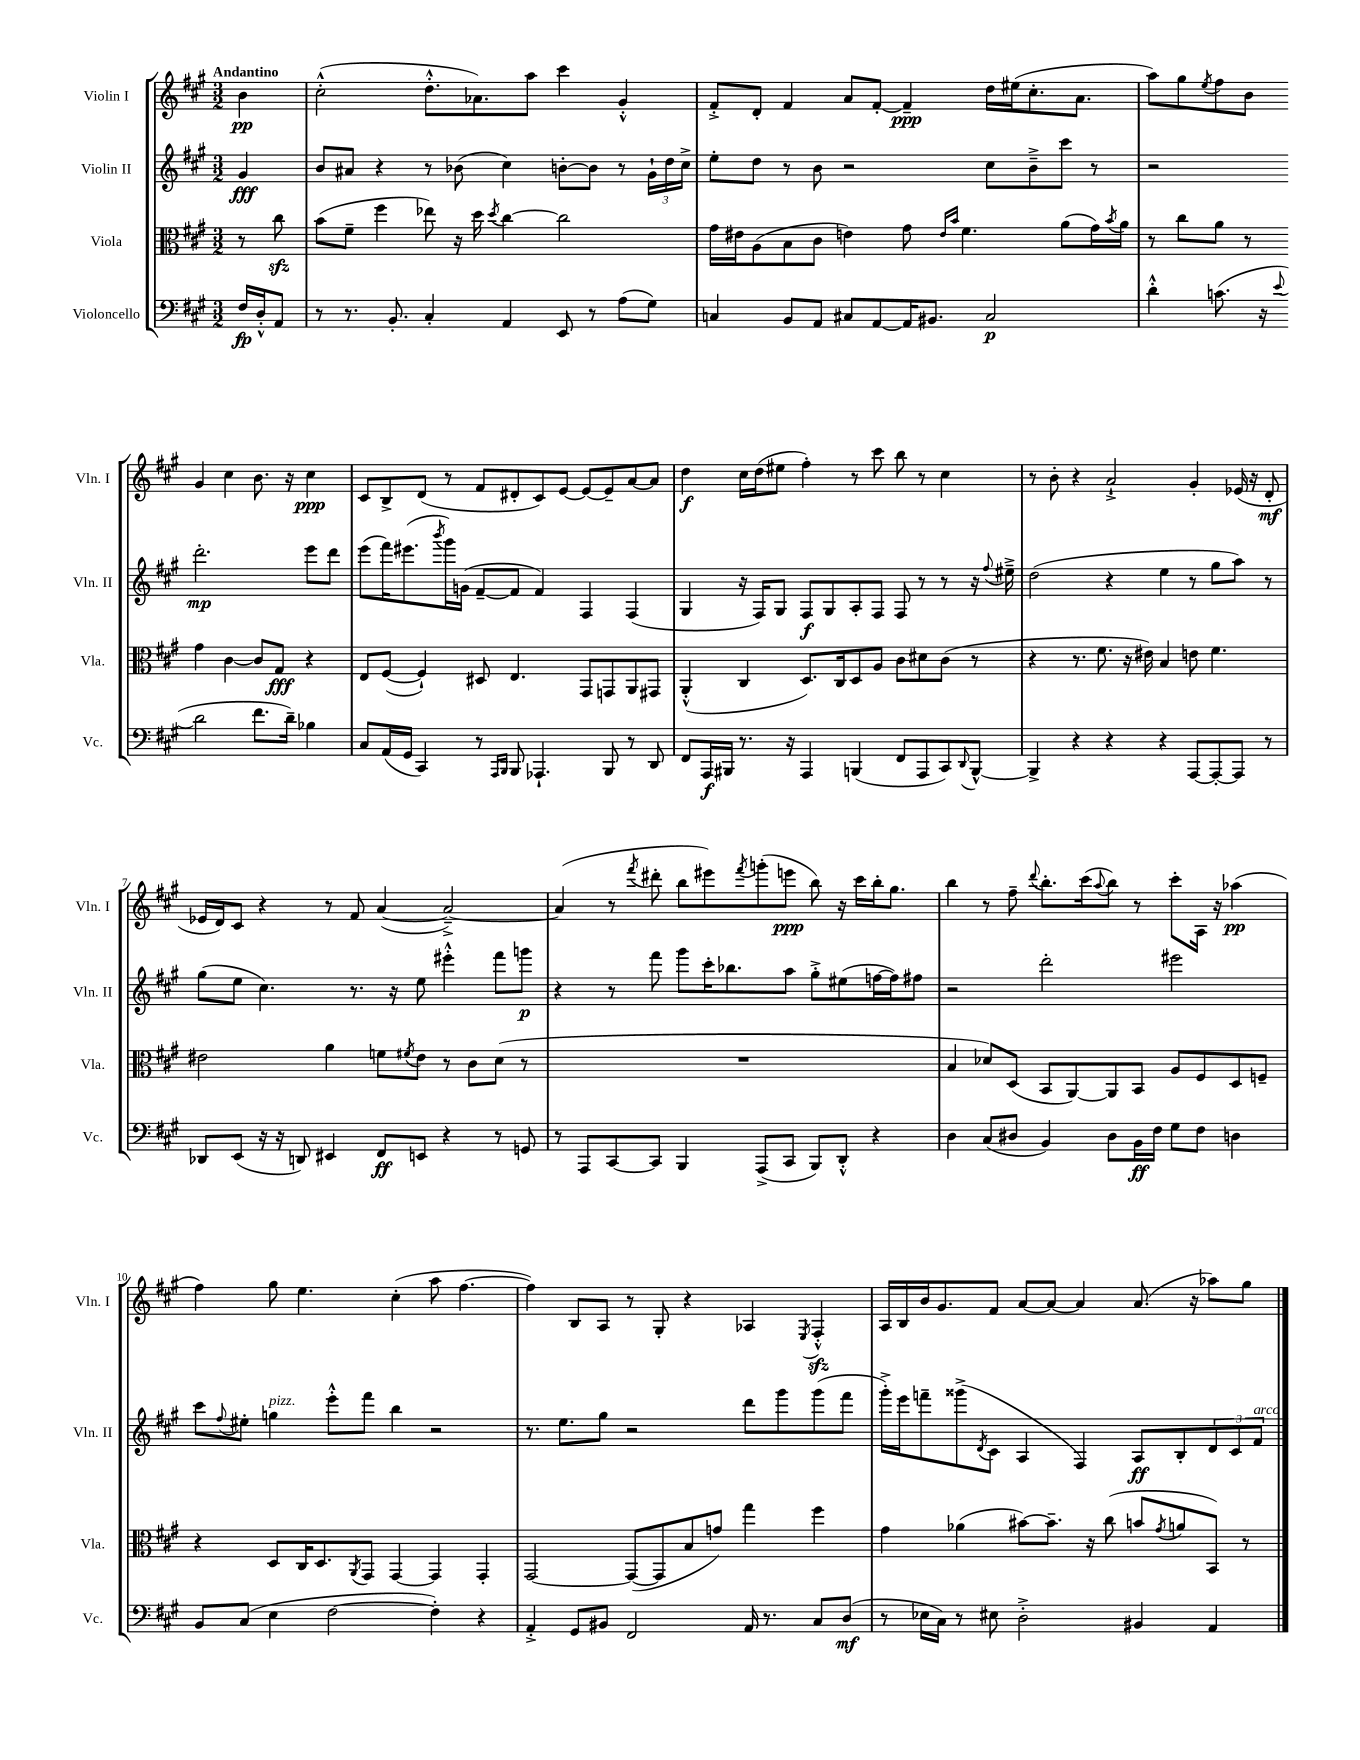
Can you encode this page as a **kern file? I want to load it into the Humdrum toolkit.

**kern	**kern	**kern	**kern
*staff4	*staff3	*staff2	*staff1
*clefF4	*clefC3	*clefG2	*clefG2
*k[f#c#g#]	*k[f#c#g#]	*k[f#c#g#]	*k[f#c#g#]
*M3/2	*M3/2	*M3/2	*M3/2
16F#	8r	4g#	4b
16D'^^	.	.	.
8AA	8cc#	.	.
=	=	=	=
8r	(8b	8b	(2cc#'^^
8.r	8f#~	8a#	.
.	4ff#	4r	.
8.BB'	.	.	.
4C#'	8ee-)	8r	8.dd'^^
.	16r	(8b-	.
.	16dd	.	8.a-)
.	8qdd	.	.
4AA	[4cc#	4cc#)	.
.	.	.	8aa
8EE	2cc#]	[8b'	4ccc#
8r	.	8b]	.
(8A	.	8r	4g#'^^
8G#)	.	24g#`	.
.	.	24dd	.
.	.	24cc#^	.
=	=	=	=
4C	16g#	8ee'	8f#'^
.	16e#	.	.
.	(8A	8dd	8d'
8BB	8B	8r	4f#
8AA	8c#	8b	.
8C#	4e)	2r	8a
[8AA	.	.	[8f#'
16AA]	8g#	.	4f#~]
8.BB#	.	.	.
.	16qqe	.	.
.	16qqb	.	.
.	4.f#	.	.
2C#	.	8cc#	16dd
.	.	.	(16ee#
.	.	8b~^	8.cc#'
.	(8a	8ccc#	.
.	.	.	8.a
.	16g#)	8r	.
.	8qb	.	.
.	16a	.	.
=	=	=	=
4d'^^	8r	2r	8aa)
.	8cc#	.	8gg#
.	.	.	8qee
(8.c	8a	.	8ff#
.	8r	.	8b
16r	.	.	.
8qqe	.	.	.
2d	4g#	2.ddd'	4g#
.	[4c#	.	4cc#
8.f#	8c#]	.	8.b
.	8G#	.	.
16d~)	.	.	16r
4B-	4r	8eee	4cc#
.	.	8ddd	.
=	=	=	=
8C#	8E	(8eee	8c#
(16AA	([8F#	16fff#)	8B^
16GG#	.	(8.eee#	.
4CC#)	4F#`])	.	(8d
.	.	8qbbb	.
.	.	16ggg#)	8r
.	.	(16g	.
8r	8D#	[8f#~	8f#
16qqAAA	.	.	.
16qqBBB	.	.	.
8BBB	4.E	8f#]	8d#'
4.AAA-`	.	4f#)	8c#)
.	.	.	[8e
.	8GG#	4F#	8e_
8BBB	8GG	.	8e~]
8r	8AA	(4F#	[8a
8DD	8GG#	.	8a]
=	=	=	=
8FF#	(4AA'^^	4G#	4dd
16AAA	.	.	.
16BBB#	.	.	.
8.r	4C#	16r	16cc#
.	.	16F#)	(16dd
.	.	8G#	8ee#
16r	.	.	.
4AAA	8.D)	8F#	4ff#')
.	.	8G#	.
.	16C#	.	.
(4BBB	8D	8A'	8r
.	8A	8F#	8ccc#
8FF#	8c#	8F#	8bb
8AAA	8d#	8r	8r
8CC#)	(8c#	8r	4cc#
8qqDD	.	.	.
[8BBB^^	8r	16r	.
.	.	8qqff#	.
.	.	16ee#~^	.
=	=	=	=
4BBB^]	4r	(2dd	8r
.	.	.	8b'
4r	8.r	.	4r
.	8.f#	.	.
4r	.	4r	2a`^
.	16r	.	.
.	16e#)	.	.
4r	4B	4ee	.
[8AAA	8e	8r	4g#'
8AAA'_	4.f#	8gg#	.
8AAA]	.	8aa)	(16e-
.	.	.	16r
8r	.	8r	8d'
=	=	=	=
8DD-	2e#	(8gg#	16e-
.	.	.	16d)
(8EE	.	8ee	8c#
16r	.	4.cc#)	4r
16r	.	.	.
8DD)	.	.	.
4EE#	4a	.	8r
.	.	8.r	8f#
8FF#	8f	.	([4a
.	.	16r	.
.	8qf#	.	.
8EE	8e#	8ee	.
4r	8r	4eee#'^^	2a~^_)
.	8c#	.	.
8r	(8d	8fff#	.
8GG	8r	8ggg	.
=	=	=	=
8r	1.r	4r	(4a]
8AAA	.	.	.
[8CC#	.	8r	8r
.	.	.	8qfff#
8CC#]	.	8fff#	8ddd#'
4BBB	.	8ggg#	8bb
.	.	16ccc#'	8eee#)
.	.	8.bb-	.
.	.	.	8qfff#
(8AAA^	.	.	(8ggg'
8CC#	.	8aa	8eee
8BBB)	.	8gg#'^	8bb)
8DD'^^	.	(8ee#	16r
.	.	.	16ccc#
4r	.	[16ff	16bb'
.	.	16ff])	8.gg#
.	.	8ff#	.
=	=	=	=
4D	4B	2r	4bb
(8C#	8d-)	.	8r
8D#	(8D	.	8ff#~
.	.	.	8qqddd
4BB)	8BB	2ddd'	8.bb'
.	[8AA)	.	.
.	.	.	(16ccc#
.	.	.	8qqaa
8D#	8AA]	.	8bb)
16BB	8BB	.	8r
16F#	.	.	.
8G#	8A	2eee#	8ccc#'
8F#	8F#	.	16A
.	.	.	16r
4D	8D	.	(4aa-
.	8F~	.	.
=	=	=	=
8BB	4r	8ccc#	4ff#)
.	.	8qqff#	.
(8C#	.	8ee#'	.
4E	8D	4gg	8gg#
.	16C#	.	4.ee
.	8.D	.	.
[2F#	.	8eee'^^	.
.	8qAA	.	.
.	8GG#	8fff#	.
.	[4GG#	4bb	(4cc#'
4F#'])	4GG#]	2r	8aa
.	.	.	[4.ff#
4r	4GG#'	.	.
=	=	=	=
4AA'^	[2GG#	8.r	4ff#])
.	.	8.ee	.
8GG#	.	.	8B
8BB#	.	8gg#	8A
2FF#	(8GG#_	2r	8r
.	8GG#]	.	8G#'
.	8B	.	4r
.	8g)	.	.
16AA	4gg#	8ddd	4A-
8.r	.	.	.
.	.	8ggg#	.
.	.	.	8qE
8C#	4ff#	(8ggg#	4F#'^^
(8D	.	8fff#	.
=	=	=	=
8r	4g#	16ggg#'^)	16A
.	.	16eee	16B
16E-	.	8fff~	16b
16C#)	.	.	8.g#
8r	(4a-	(8ggg##^	.
.	.	8qd	.
8E#	.	8c#	8f#
2D'^	[8b#)	4A	[8a
.	8.b#~]	.	8a_
.	.	4F#)	4a]
.	16r	.	.
.	(8cc#	.	.
4BB#	8b	8A	(8.a
.	8qg#	.	.
.	8a	8B'	.
.	.	.	16r
4AA	8BB)	12d	8aa-)
.	.	12c#	.
.	8r	.	8gg#
.	.	12f#	.
==	==	==	==
*-	*-	*-	*-
